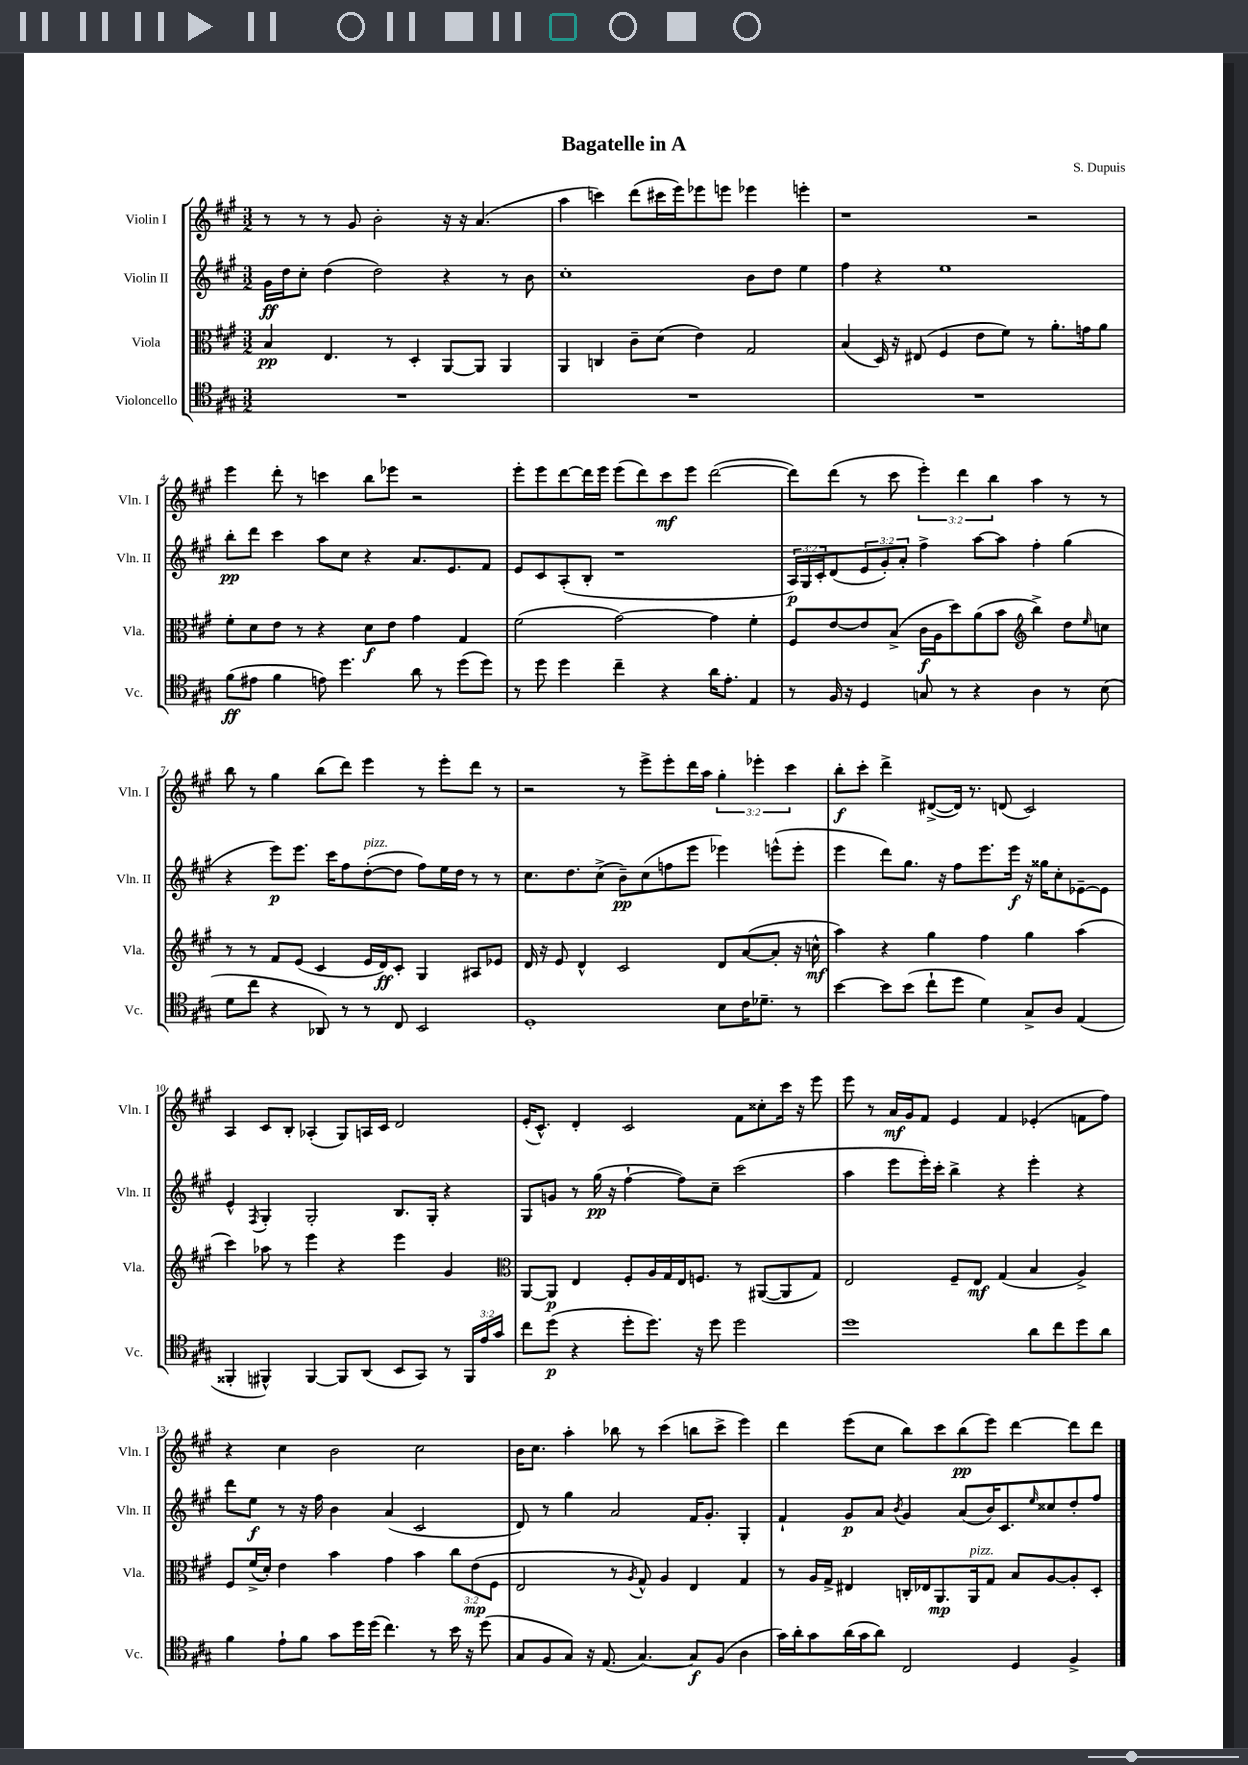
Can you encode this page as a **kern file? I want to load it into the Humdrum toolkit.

**kern	**dynam	**kern	**dynam	**kern	**dynam	**kern	**dynam
*part4	*part4	*part3	*part3	*part2	*part2	*part1	*part1
*staff4	*staff4	*staff3	*staff3	*staff2	*staff2	*staff1	*staff1
*I"Violoncello	*	*I"Viola	*	*I"Violin II	*	*I"Violin I	*
*I'Vc.	*	*I'Vla.	*	*I'Vln. II	*	*I'Vln. I	*
*clefC4	*	*clefC3	*	*clefG2	*	*clefG2	*
*k[f#c#g#]	*	*k[f#c#g#]	*	*k[f#c#g#]	*	*k[f#c#g#]	*
*M3/2	*	*M3/2	*	*M3/2	*	*M3/2	*
=1	=1	=1	=1	=1	=1	=1	=1
1.r	.	4B/	pp	16g#\LL	ff	8r	.
.	.	.	.	16dd\J	.	.	.
.	.	.	.	8cc#'\J	.	8r	.
.	.	4.E/	.	(4dd\	.	8r	.
.	.	.	.	.	.	8g#/	.
.	.	.	.	2dd\)	.	2b'\	.
.	.	8r	.	.	.	.	.
.	.	4D'/	.	.	.	.	.
.	.	[8AA/L	.	4r	.	16r	.
.	.	.	.	.	.	16r	.
.	.	8AA/J]	.	.	.	(4.a/	.
.	.	4AA/	.	8r	.	.	.
.	.	.	.	8b\	.	.	.
=2	=2	=2	=2	=2	=2	=2	=2
1.r	.	4AA/	.	1cc#'	.	4aa\	.
.	.	4Cn/	.	.	.	4cccn\)	.
.	.	8c#~\L	.	.	.	(8ddd\L	.
.	.	(8d\J	.	.	.	16ccc#X\L	.
.	.	.	.	.	.	16eee\J)	.
.	.	4e\)	.	.	.	8eee-X\	.
.	.	.	.	.	.	8eeen\J	.
.	.	2G#/	.	8b\L	.	4eee-X\	.
.	.	.	.	8dd\J	.	.	.
.	.	.	.	4ee\	.	4eeen'\	.
=3	=3	=3	=3	=3	=3	=3	=3
1.r	.	(4B/	.	4ff#\	.	1r	.
.	.	16D/)	.	4r	.	.	.
.	.	16r	.	.	.	.	.
.	.	(8E#X/	.	.	.	.	.
.	.	4F#/	.	1ee	.	.	.
.	.	8e\L	.	.	.	.	.
.	.	8f#\J)	.	.	.	.	.
.	.	8r	.	.	.	2r	.
.	.	8.a'\L	.	.	.	.	.
.	.	16gn\k	.	.	.	.	.
.	.	8a\J	.	.	.	.	.
!!LO:LB:g=z
=4	=4	=4	=4	=4	=4	=4	=4
(8f#\L	ff	8f#'\L	.	8bb'\L	pp	4eee\	.
8e#X\J	.	8d\	.	8ddd\J	.	.	.
4f#\	.	8e\J	.	4ccc#\	.	8ddd'\	.
.	.	8r	.	.	.	8r	.
8en\)	.	4r	.	8aa\L	.	4cccn\	.
4.dd\	.	.	.	8cc#\J	.	.	.
.	.	8d\L	f	4r	.	8bb\L	.
.	.	8e\J	.	.	.	8eee-X\J	.
8a\	.	4g#\	.	8.a/L	.	2r	.
8r	.	.	.	.	.	.	.
.	.	.	.	8.e/	.	.	.
(8dd\L	.	4G#/	.	.	.	.	.
8dd\J)	.	.	.	8f#/J	.	.	.
=5	=5	=5	=5	=5	=5	=5	=5
8r	.	(2f#\	.	8e/L	.	8eee'\L	.
8dd\	.	.	.	8c#/	.	8eee\	.
4dd\	.	.	.	(8A'/	.	[8ddd\	.
.	.	.	.	8B'/J	.	16ddd\L]	.
.	.	.	.	.	.	16eee\JJ	.
4cc#~\	.	[2g#\)	.	1r	.	(8eee\L	.
.	.	.	.	.	.	8ddd\)	.
4r	.	.	.	.	.	8ccc#\	mf
.	.	.	.	.	.	8eee\J	.
16a\KL	.	4g#\]	.	.	.	([2ddd\	.
8.e'\J	.	.	.	.	.	.	.
4E/	.	4f#'\	.	.	.	.	.
=6	=6	=6	=6	=6	=6	=6	=6
8r	.	8F#/L	.	24A/LL)	p	8ddd\L])	.
.	.	.	.	24G#/	.	.	.
.	.	.	.	24c#'/J	.	.	.
16F#/	.	[8e/	.	(8d/	.	(8ddd\J	.
16r	.	.	.	.	.	.	.
4D/	.	8e/]	.	12e/	.	8r	.
.	.	.	.	12g#'/)	.	.	.
.	.	(8B^/J	.	.	.	8ccc#\	.
.	.	.	.	12a'/J	.	.	.
8Gn/	.	16c#\LL	f	4ff#^\	.	6eee'\)	.
.	.	16A\J	.	.	.	.	.
8r	.	8dd\)	.	.	.	.	.
.	.	.	.	.	.	6ddd\	.
4r	.	(8a\	.	[8aa\L	.	.	.
.	.	.	.	.	.	6bb\	.
.	.	8b\J	.	8aa\J]	.	.	.
*	*	*clefG2	*	*	*	*	*
4A\	.	4bb^\)	.	4ff#'\	.	4aa\	.
8r	.	8dd\L	.	(4gg#\	.	8r	.
.	.	16qqee/	.	.	.	.	.
(8B\	.	8ccn\J	.	.	.	8r	.
!!LO:LB:g=z
=7	=7	=7	=7	=7	=7	=7	=7
8d\L	.	8r	.	4r	.	8bb\	.
8cc#\J	.	8r	.	.	.	8r	.
4r	.	8f#/L	.	8eee\L)	p	4gg#\	.
.	.	(8e/J	.	8.eee\J	.	.	.
8AA-X/)	.	4c#/	.	.	.	(8bb\L	.
.	.	.	.	16ccc#\KL	.	.	.
8r	.	.	.	8ff#\	.	8ddd\J)	.
!	!	!	!	!LO:TX:a:i:t=pizz.	!	!	!
8r	.	16e/LL	.	([8dd'\	.	4eee\	.
.	.	16d/J)	ff	.	.	.	.
8C#/	.	8c#'/J	.	8dd\J]	.	.	.
2BB/	.	4G#/	.	8ff#\L)	.	8r	.
.	.	.	.	16ee\L	.	8eee'\L	.
.	.	.	.	16dd\JJ	.	.	.
.	.	8A#X/L	.	8r	.	8ddd\J	.
.	.	8e-X/J	.	8r	.	8r	.
=8	=8	=8	=8	=8	=8	=8	=8
1D'	.	16d/	.	8.cc#\L	.	2r	.
.	.	16r	.	.	.	.	.
.	.	8e/	.	.	.	.	.
.	.	.	.	8.dd\	.	.	.
.	.	4d^^/	.	.	.	.	.
.	.	.	.	(8cc#^\J	.	.	.
.	.	2c#/	.	8b~\L)	pp	8r	.
.	.	.	.	(8cc#\	.	8eee^\L	.
.	.	.	.	8ffn\	.	8eee'\	.
.	.	.	.	8eee\J	.	16ddd\L	.
.	.	.	.	.	.	16aa\JJ	.
8B\L	.	8d/L	.	4eee-X\)	.	6gg#'\	.
16c#\K	.	([8a/	.	.	.	.	.
.	.	.	.	.	.	6eee-X'\	.
8.d-X~\J	.	.	.	.	.	.	.
.	.	8a'/J]	.	(8eeen^^\L	.	.	.
.	.	.	.	.	.	6ccc#\	.
8r	.	16r	.	8eee'\J	.	.	.
.	.	16ccn^^\	mf	.	.	.	.
=9	=9	=9	=9	=9	=9	=9	=9
[4b\	.	4aa\)	.	4eee\	.	8bb'\L	f
.	.	.	.	.	.	8ccc#'\J	.
8b\L]	.	4r	.	8ddd\L)	.	4ddd^\	.
(8b\J	.	.	.	8.gg#\J	.	.	.
8cc#`\L	.	4gg#\	.	.	.	([8d#X^/L	.
.	.	.	.	16r	.	.	.
8dd\J	.	.	.	8ff#\L	.	16d#/Jk])	.
.	.	.	.	.	.	8.r	.
4d\)	.	4ff#\	.	8.eee\	.	.	.
.	.	.	.	.	.	(8dn/	.
.	.	.	.	16eee\Jk	f	.	.
8G#^/L	.	4gg#\	.	16r	.	2c#/)	.
.	.	.	.	16gg##X\KL	.	.	.
8A/J	.	.	.	8cc#'\	.	.	.
(4E/	.	(4aa\	.	[8e-X~\	.	.	.
.	.	.	.	8e-\J]	.	.	.
!!LO:LB:g=z
=10	=10	=10	=10	=10	=10	=10	=10
4FF##X'/	.	4ccc#\)	.	4e^^/	.	4A/	.
.	.	.	.	8qF#/	.	.	.
4FF#X^^/)	.	8aa-X\	.	4G#'/	.	8c#/L	.
.	.	8r	.	.	.	8B'/J	.
[4FF#/	.	4eee\	.	2G#'/	.	(4A-X'/	.
8FF#/L]	.	4r	.	.	.	8G#/L)	.
(8AA/J	.	.	.	.	.	16An/L	.
.	.	.	.	.	.	16c#/JJ	.
8BB/L	.	4eee\	.	8.B/L	.	2d/	.
8GG#/J)	.	.	.	.	.	.	.
.	.	.	.	16G#'/Jk	.	.	.
8r	.	4g#/	.	4r	.	.	.
24FF#/LL	.	.	.	.	.	.	.
24e/	.	.	.	.	.	.	.
24g#/JJ	.	.	.	.	.	.	.
=11	=11	=11	=11	=11	=11	=11	=11
*	*	*clefC3	*	*	*	*	*
8cc#\L	.	[8AA/L	.	8G#/L	.	(16e'/KL	.
.	.	.	.	.	.	8.c#^^/J)	.
(8dd\J	p	8AA/J]	p	8gn/J	.	.	.
4r	.	4E/	.	8r	.	4d'/	.
.	.	.	.	(16gg#\	pp	.	.
.	.	.	.	16r	.	.	.
8dd'\L	.	8F#'/L	.	[4ff#`\	.	2c#/	.
8.dd\J)	.	16A/L	.	.	.	.	.
.	.	16G#/	.	.	.	.	.
.	.	16E/J	.	8ff#\L])	.	.	.
16r	.	8.Fn/J	.	.	.	.	.
8dd\	.	.	.	8cc#~\J	.	.	.
2dd\	.	8r	.	(2ccc#\	.	8f#\L	.
.	.	([8AA#X/L	.	.	.	8cc##X'\	.
.	.	8AA#/]	.	.	.	16ccc#\Jk	.
.	.	.	.	.	.	16r	.
.	.	8G#/J)	.	.	.	8eee\	.
=12	=12	=12	=12	=12	=12	=12	=12
1dd	.	2E/	.	4aa\	.	8eee\	.
.	.	.	.	.	.	8r	.
.	.	.	.	8eee\L	.	16a/LL	mf
.	.	.	.	.	.	16g#/J	.
.	.	.	.	16eee'\L)	.	8f#/J	.
.	.	.	.	16ccc#'\JJ	.	.	.
.	.	8F#~/L	.	4bb^\	.	4e/	.
.	.	8E/J	mf	.	.	.	.
.	.	(4G#/	.	4r	.	4f#/	.
8a\L	.	4B/	.	4eee'\	.	(4e-X'/	.
8cc#\	.	.	.	.	.	.	.
8dd\	.	4A^/)	.	4r	.	8fn\L	.
8a\J	.	.	.	.	.	8ff#\J)	.
!!LO:LB:g=z
=13	=13	=13	=13	=13	=13	=13	=13
4f#\	.	8F#/L	.	8ddd\L	.	4r	.
.	.	(16f#^/L	.	8ee\J	f	.	.
.	.	16d'/JJ)	.	.	.	.	.
8e`\L	.	4e\	.	8r	.	4cc#\	.
8f#\J	.	.	.	16r	.	.	.
.	.	.	.	16ff#\	.	.	.
8g#\L	.	4b\	.	4b\	.	2b\	.
16dd\L	.	.	.	.	.	.	.
(16dd\JJ	.	.	.	.	.	.	.
4.cc#\)	.	4g#\	.	(4a/	.	.	.
.	.	4b\	.	2c#/	.	2cc#\	.
8r	.	.	.	.	.	.	.
16b\	.	12cc#\L	.	.	.	.	.
16r	.	.	.	.	.	.	.
.	.	(12e\	mp	.	.	.	.
(8dd\	.	.	.	.	.	.	.
.	.	12F#\J	.	.	.	.	.
=14	=14	=14	=14	=14	=14	=14	=14
8G#/L	.	2E/	.	8d/)	.	16b\KL	.
.	.	.	.	.	.	8.cc#\J	.
8F#/	.	.	.	8r	.	.	.
8G#/J)	.	.	.	4gg#\	.	4aa'\	.
16r	.	.	.	.	.	.	.
(8.E/	.	.	.	.	.	.	.
.	.	8r	.	2a/	.	8bb-X\	.
.	.	8qA/	.	.	.	.	.
[4.G#/)	.	8G#^^/)	.	.	.	8r	.
.	.	4A/	.	.	.	(4ccc#\	.
8G#/L]	f	4E/	.	16f#/KL	.	8bbn\L	.
.	.	.	.	8.g#'/J	.	.	.
(8F#/J	.	.	.	.	.	8ccc#^\J	.
4A\	.	4G#/	.	4G#'/	.	4eee\)	.
=15	=15	=15	=15	=15	=15	=15	=15
16g#\LL)	.	8r	.	4f#`/	.	4ddd\	.
16a'\J	.	.	.	.	.	.	.
8g#\	.	16A/LL	.	.	.	.	.
.	.	16G#^/JJ	.	.	.	.	.
(16a\L	.	4E#X/	.	8g#/L	p	(8eee\L	.
16g#\J	.	.	.	.	.	.	.
8a\J)	.	.	.	8a/J	.	8cc#\J	.
.	.	.	.	8qb/	.	.	.
2C#/	.	16Cn'/LL	.	4g#/	.	8bb\L)	.
.	.	16E-X/J	.	.	.	.	.
.	.	8.AA/	mp	.	.	8ccc#\	.
.	.	.	.	(8a/L	.	(8bb\	pp
!	!	!LO:TX:a:i:t=pizz.	!	!	!	!	!
.	.	16AA/k	.	.	.	.	.
.	.	8G#/J	.	16b/K)	.	8eee\J)	.
.	.	.	.	8.c#/	.	.	.
4D/	.	8B/L	.	.	.	[4ddd\	.
.	.	.	.	16qqee/	.	.	.
.	.	[8A/	.	8cc##X/	.	.	.
4F#^/	.	8A'/]	.	8dd'/	.	8ddd\L]	.
.	.	8D'/J	.	8ff#/J	.	8ddd\J	.
==	==	==	==	==	==	==	==
*-	*-	*-	*-	*-	*-	*-	*-
